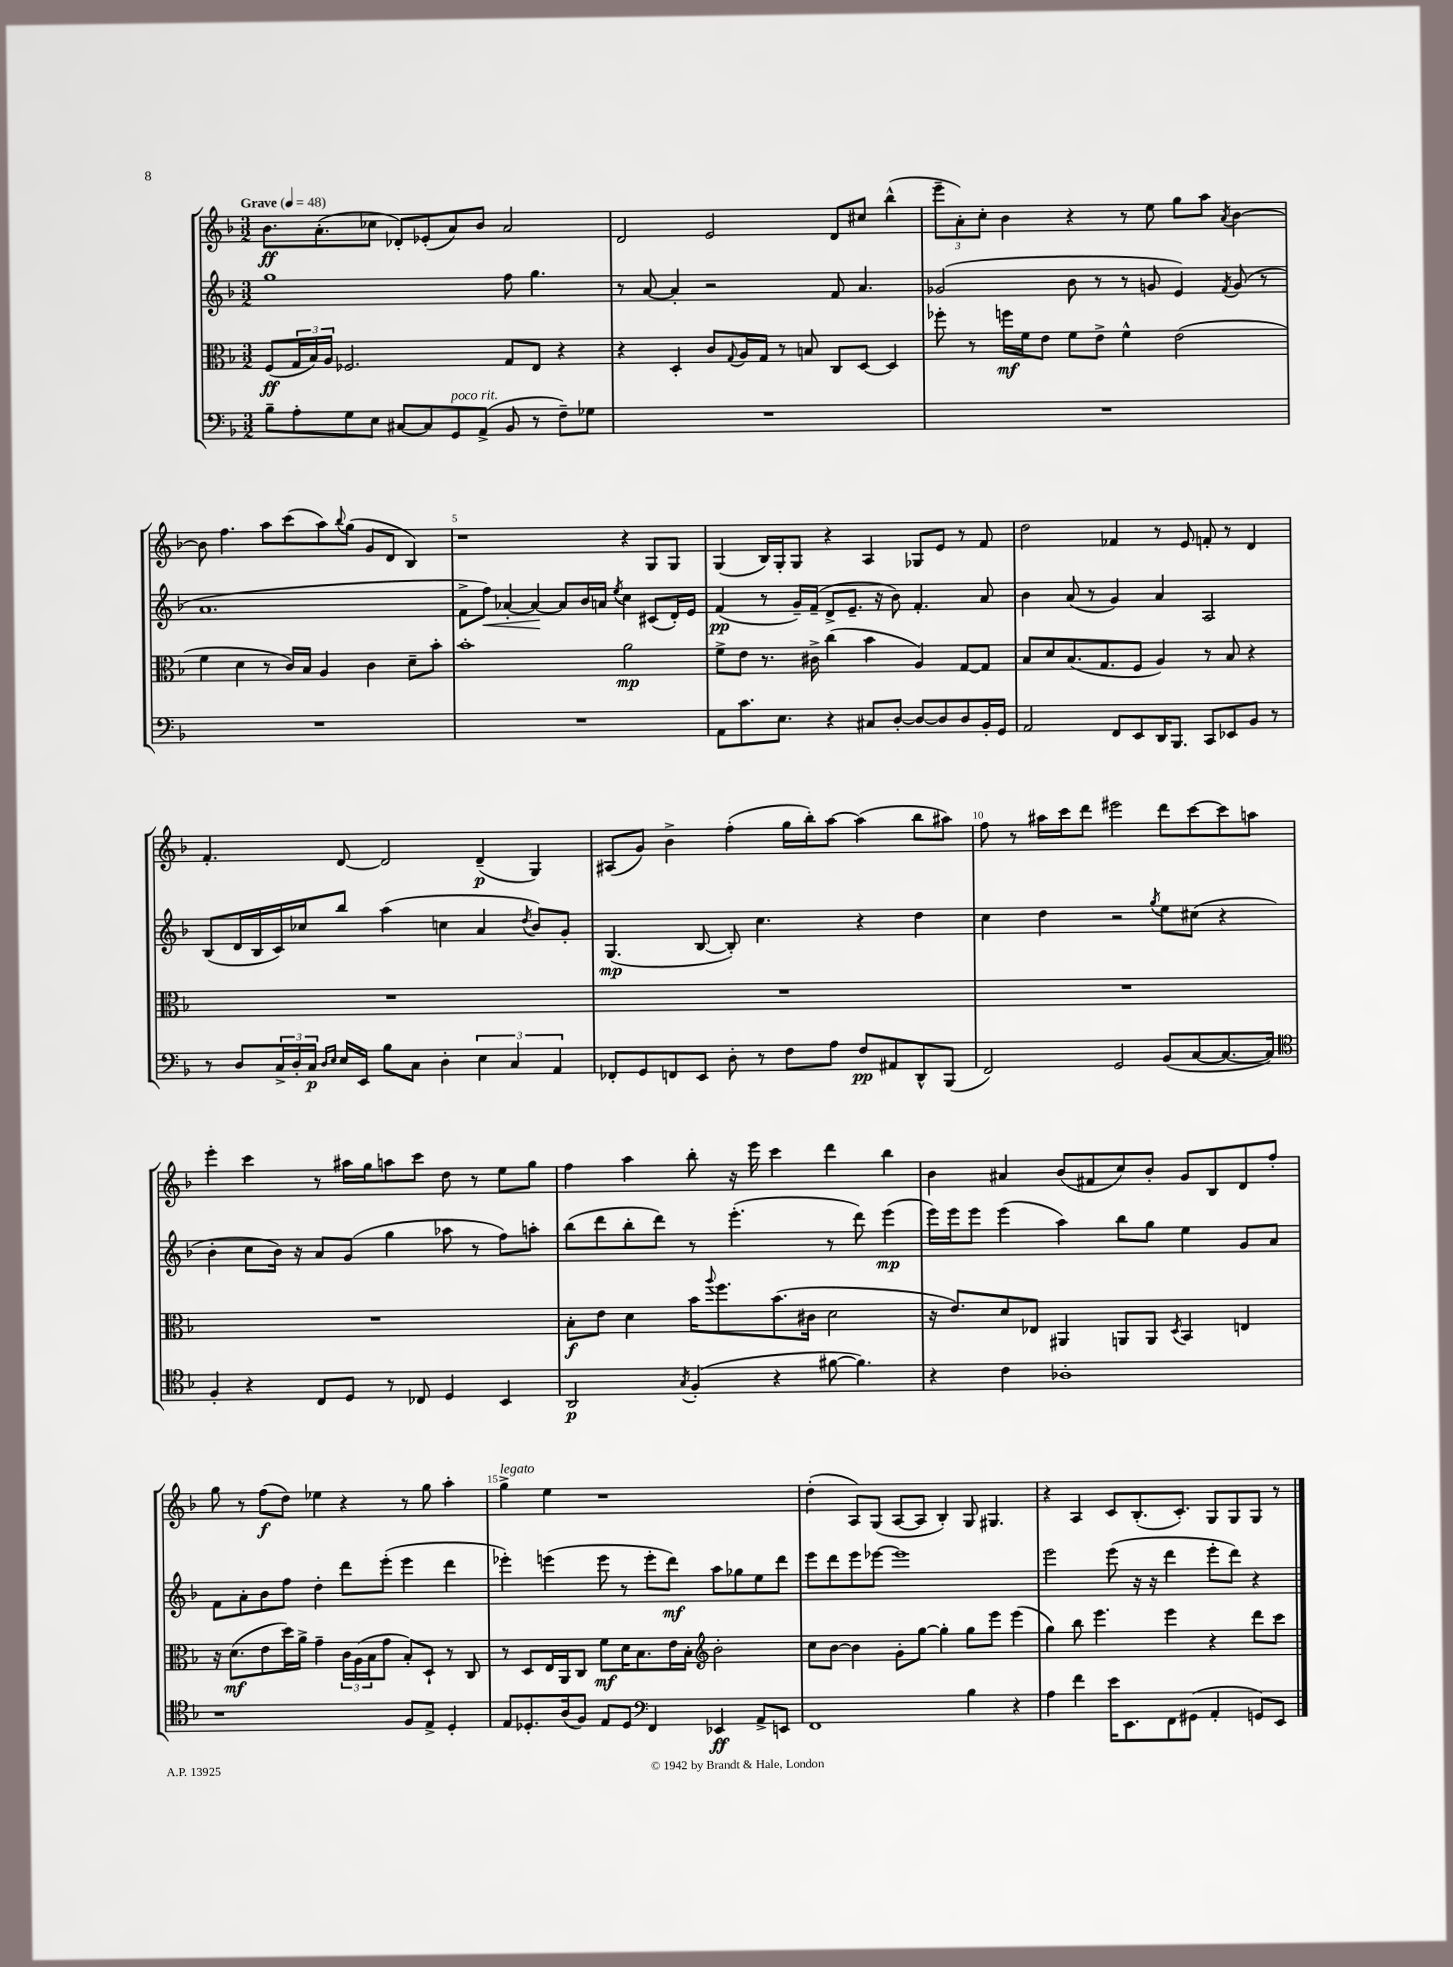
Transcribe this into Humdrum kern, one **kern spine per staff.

**kern	**kern	**kern	**kern
*staff4	*staff3	*staff2	*staff1
*clefF4	*clefC3	*clefG2	*clefG2
*k[b-]	*k[b-]	*k[b-]	*k[b-]
*M3/2	*M3/2	*M3/2	*M3/2
*MM48	*MM48	*MM48	*MM48
8B-~	(8F	1gg	8.b-
8A'	24G	.	.
.	24B-)	.	.
.	.	.	(8.a'
.	24A	.	.
8G	2.F-	.	.
8E	.	.	8cc-
[8C#	.	.	8d-')
8C#]	.	.	(8e-'
8GG	.	.	8a)
(8AA^	.	.	8b-
8BB-	8G	8ff	2a
8r	8E	4.gg	.
8F~)	4r	.	.
8G-	.	.	.
=	=	=	=
1.r	4r	8r	2d
.	.	[8a	.
.	4D'	4a']	.
.	8c	2r	2e
.	8qqG	.	.
.	16A	.	.
.	16G	.	.
.	8r	.	.
.	8B	.	.
.	8C	8f	8d
.	[8D	4.a	8cc#
.	4D]	.	(4bb-^^
=	=	=	=
1.r	8ff-'	(2g-	12eee~
.	.	.	12a')
.	8r	.	.
.	.	.	12cc'
.	16ff	.	4b-
.	16f	.	.
.	8e	.	.
.	8f	8b-	4r
.	8e^	8r	.
.	4f^^	8r	8r
.	.	8g	8ee
.	(2e	4e)	8gg
.	.	.	8aa
.	.	8qf	8qa
.	.	(8g	[4b-
.	.	8r	.
=	=	=	=
1.r	4f	1.a	8b-]
.	.	.	4.ff
.	4d	.	.
.	8r	.	8aa
.	16c)	.	(8ccc
.	16B-	.	.
.	4A	.	8aa)
.	.	.	8qqbb-
.	.	.	(8gg
.	4c	.	8g
.	.	.	8d
.	8d~	.	4B-)
.	8b-'	.	.
=	=	=	=
1.r	1b-'	8f^	1r
.	.	8ff)	.
.	.	[4a-'	.
.	.	4a-_	.
.	.	8a-]	.
.	.	16b-	.
.	.	16a	.
.	.	8qee	.
.	2a	4cc	4r
.	.	(8c#	8G
.	.	16d')	8G
.	.	16e	.
=	=	=	=
8AA	8f^	(4f	(4G
8.c	8e	.	.
.	8.r	8r	16B-)
8.E	.	.	16G'
.	.	16g~)	8G
.	16c#^	(16f~	.
4r	(4cc	8d^	4r
.	.	8.e~	.
8C#	4b-	.	4A
.	.	16r	.
[8D'	.	8b-)	.
8D_	4A)	4.f'	8G-
8D]	.	.	8e
8D	[8G	.	8r
16BB-'	8G]	8a	8f
16GG	.	.	.
=	=	=	=
2AA	8B-	4b-	2dd
.	8d	.	.
.	(8.B-	(8a	.
.	.	8r	.
.	8.G	.	.
8FF	.	4g)	4f-
8EE	8F	.	.
16DD	4A)	4a	8r
8.BBB-	.	.	.
.	.	.	8e
8CC	8r	2A	8f'
8EE-	8B-	.	8r
8BB-	4r	.	4d
8r	.	.	.
=	=	=	=
8r	1.r	(8B-	4.f'
8D	.	16d	.
.	.	16B-	.
24C^	.	16c)	.
24D'	.	.	.
.	.	16cc-	.
24C	.	.	.
16qqD	.	.	.
16qqE	.	.	.
16E	.	8bb-	[8d
16EE	.	.	.
8B-	.	(4aa	2d]
8C	.	.	.
4D'	.	4cc	.
6E	.	4a	(4d~
6C	.	.	.
.	.	8qdd	.
.	.	8b-)	4G)
6AA	.	.	.
.	.	8g'	.
=	=	=	=
8FF-'	1.r	(4.G	(8A#
8GG	.	.	8g)
8FF	.	.	4b-^
8EE	.	[8B-	.
8D'	.	8B-'])	(4ff'
8r	.	4.cc	.
8F	.	.	16gg
.	.	.	16bb-')
8A	.	.	[8aa
8F	.	4r	(4aa]
8AA#	.	.	.
8DD^^	.	4dd	8bb-
(8BBB-	.	.	8aa#)
=	=	=	=
2FF)	1.r	4cc	8ff
.	.	.	8r
.	.	4dd	16aa#
.	.	.	16ccc
.	.	.	8ddd
2GG	.	2r	2eee#
.	.	8qgg	.
(8BB-	.	8ee	8ddd
[8C	.	(8cc#	[8ccc
8.C_	.	4r	8ccc]
.	.	.	8aa
16C])	.	.	.
=	=	=	=
*clefC4	*	*	*
4F'	1.r	4b-'	4eee'
4r	.	8cc	4ccc
.	.	16b-)	.
.	.	16r	.
8C	.	8a	8r
8D	.	(8g	16aa#
.	.	.	16gg
8r	.	4gg	8aa
8C-	.	.	8ccc
4D	.	8aa-	8dd
.	.	8r	8r
4BB-	.	8ff)	8ee
.	.	8aa'	8gg
=	=	=	=
2AA	8B-'	(8bb-	4ff
.	8e	8ddd	.
.	4d	8bb-'	4aa
.	.	8ddd)	.
8qG	.	.	.
(4F'	16b-	8r	8bb-'
.	8qqaa	.	.
.	8.ff	.	.
.	.	(4.eee'	16r
.	.	.	16eee
4r	(8.b-	.	4ccc
.	16c#	.	.
[8f#	2d	8r	4ddd
4.f#])	.	8ddd)	.
.	.	(4eee	4bb-
=	=	=	=
4r	16r	16eee)	4b-
.	8.e)	16eee	.
.	.	8eee	.
4c	8d	(4eee	4a#
.	8E-	.	.
1A-'	4AA#	4aa)	(8b-
.	.	.	8f#
.	8AA	8bb-	8cc)
.	8AA	8gg	8b-'
.	8qD	.	.
.	4BB-	4ee	8g
.	.	.	8B-
.	4E	8g	8d
.	.	8a	8ff'
=	=	=	=
1r	16r	8f	8gg
.	(8.d	.	.
.	.	8a'	8r
.	8e	8b-	(8ff
.	16dd)	8ff	8dd)
.	16a^	.	.
.	4g~	4dd'	4ee-
.	24c	8ddd	4r
.	(24A	.	.
.	24B-	.	.
.	8g	(8eee'	.
8F	8B-')	4eee	8r
8E^	8D`	.	8gg
4D'	8r	4ddd	4aa'
.	8C	.	.
=	=	=	=
8E	8r	4eee-')	4gg^
8.D-'	8D	.	.
.	16E	(4eee	4ee
(16A	16AA	.	.
8F)	8C	.	.
8E	8f	8eee	1r
8D-	16d	8r	.
.	8.B-	.	.
*clefF4	*	*	*
4FF	.	8eee'	.
.	16e	8ddd)	.
.	16B-'	.	.
*	*clefG2	*	*
4EE-	2b-'	8aa	.
.	.	8gg-	.
8AA^	.	8ee	.
8EE	.	8ddd	.
=	=	=	=
1FF	8cc	8eee	(4dd'
.	[8b-	8ddd	.
.	4b-]	8eee	8A)
.	.	[8eee-	(8G
.	8g'	1eee-]	[8A
.	[8gg	.	8A]
.	4gg']	.	4B-')
4B-	8gg	.	8G
.	8eee	.	4.G#
4r	(4eee	.	.
=	=	=	=
4A	4gg)	2eee	4r
4f	8bb-	.	4A
.	4.eee	.	.
16e	.	(8eee	8c
8.EE	.	.	.
.	.	16r	(8.B-'
.	.	16r	.
8FF	4eee	4ddd	.
.	.	.	8.c')
(8GG#	.	.	.
4AA'	4r	8eee'	8G
.	.	8ddd)	8G
8GG)	8ddd	4r	8G
8EE	8ccc	.	8r
==	==	==	==
*-	*-	*-	*-
